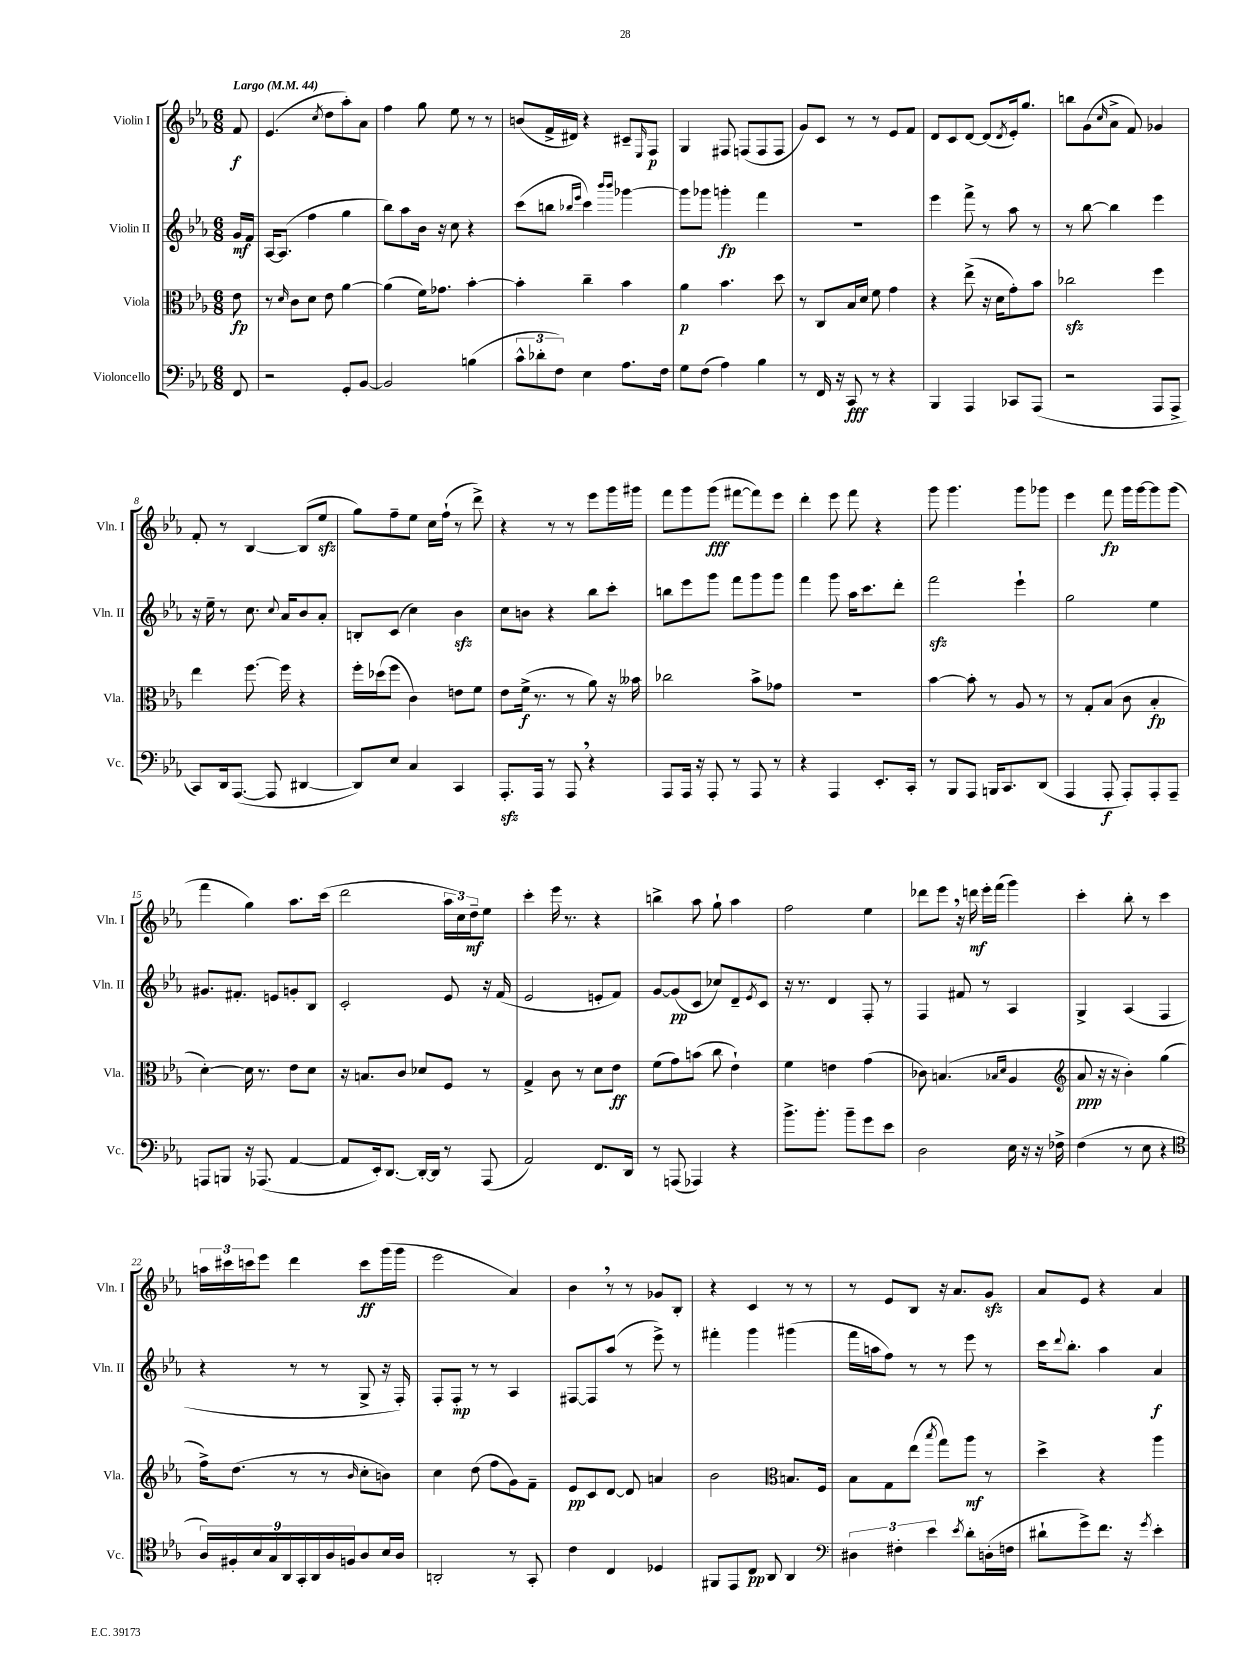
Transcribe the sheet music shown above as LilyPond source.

<<
\new StaffGroup <<
\new Staff = "s0" \with { instrumentName = "Violin I" shortInstrumentName = "Vln. I" } {
    \clef treble \key ees \major \numericTimeSignature \time 6/8 \partial 8 \tempo "Largo" 4 = 44
    f'8\f |
    ees'4.( \acciaccatura { c''8 } d''8 aes''8-.) aes'8 |
    f''4 g''8 ees''8 r8 r8 |
    b'8( f'16-> dis'16) r4 cis'8-- \grace { ees16 } f8\p |
    g4 fis8 f8( f8 f8 |
    g'8) c'8 r8 r8 ees'8 f'8 |
    d'8 c'8 d'8~ d'8( \acciaccatura { d'8 } ees'16-.) g''8. |
    b''8 g'8( \grace { c''16 } aes'8-> f'8) ges'4 |
    f'8-. r8 bes4~ bes8( ees''8\sfz |
    g''8) f''8-- ees''8 c''16 f''16-!( r8 d'''8->) |
    r4 r8 r8 ees'''8 g'''16 gis'''16 |
    f'''8 g'''8 g'''8\fff( fis'''8~ fis'''8) ees'''8 |
    d'''4-. ees'''8 f'''8 r4 |
    g'''8 g'''4. g'''8 ges'''8 |
    ees'''4 f'''8\fp g'''16 g'''16~ g'''8 g'''8( |
    f'''4 g''4) aes''8. c'''16( |
    d'''2 \tuplet 3/2 { aes''16 c''16) d''16--\mf } ees''8 |
    c'''4-. ees'''16 r8. r4 |
    b''4-> aes''8 g''8-! aes''4 |
    f''2 ees''4 |
    des'''8 ees'''8 \breathe r16 d'''16\mf ees'''16-. f'''16( g'''4) |
    c'''4-. bes''8-. r8 c'''4 |
    \tuplet 3/2 { a''16 cis'''16 c'''16 } ees'''8 d'''4 c'''8\ff g'''16( g'''16 |
    ees'''2 aes'4) |
    bes'4 \breathe r8 r8 ges'8 bes8-. |
    r4 c'4 r8 r8 |
    r8 ees'8 bes8 r16 aes'8. g'8\sfz |
    aes'8 ees'8 r4 aes'4 \bar "|." |
}
\new Staff = "s1" \with { instrumentName = "Violin II" shortInstrumentName = "Vln. II" } {
    \clef treble \key ees \major \numericTimeSignature \time 6/8 \partial 8
    g'16\mf f'16 |
    aes16~ aes8.( f''4 g''4 |
    bes''8) aes''8 bes'16 r16 c''8 r4 |
    c'''8( b''8 \grace { bes''16 ees'''16 } c'''4) \grace { bes'''16 bes'''16 } ges'''4~ |
    ges'''8 ges'''8 g'''4-.\fp f'''4 |
    R2. |
    ees'''4 f'''8-> r8 aes''8 r8 |
    r8 bes''8~ bes''4 ees'''4 |
    r16 ees''16-- r8 c''8. \appoggiatura { c''8 } aes'16 bes'8 aes'8-. |
    b8-. c'8( c''4) bes'4\sfz |
    c''8 b'8 r4 bes''8 c'''8-. |
    b''8 ees'''8 g'''8 f'''8 g'''8 g'''8 |
    f'''4 g'''8 aes''16 c'''8. d'''8-. |
    f'''2\sfz ees'''4-! |
    g''2 ees''4 |
    gis'8. fis'8.-. e'8 g'8-. bes8 |
    c'2-. ees'8 r16 f'16( |
    ees'2 e'8-. f'8) |
    g'8~ g'8\pp( c'8 ces''8) d'8-- \acciaccatura { ees'8 } c'8 |
    r16 r8. d'4 f8-. r8 |
    f4 fis'8 r8 aes4 |
    g4-> aes4( f4 |
    r4 r8 r8 g8-> r16 f16-.) |
    f8-. f8-.\mp r8 r8 aes4 |
    fis8~ fis8 aes''8( r8 ees'''8->) r8 |
    fis'''4-. g'''4 gis'''4( |
    f'''16 a''16 f''8) r8 r8 ees'''8 r8 |
    c'''16 \appoggiatura { d'''8 } bes''8.-. aes''4 aes'4\f \bar "|." |
}
\new Staff = "s2" \with { instrumentName = "Viola" shortInstrumentName = "Vla." } {
    \clef alto \key ees \major \numericTimeSignature \time 6/8 \partial 8
    ees'8\fp |
    r8 \grace { d'16 } c'8 d'8 ees'8 aes'4~ |
    aes'4( f'16) ges'8. bes'4~-. |
    bes'4-. c''4-- bes'4 |
    aes'4\p bes'4. d''8 |
    r8 c8 bes16 d'16 f'8 g'4 |
    r4 ees''8->( r16 d'16 g'8-.) bes'8 |
    ces''2\sfz f''4 |
    ees''4 f''8.~ f''16 r4 |
    f''16-. des''16( f''8 c'4) e'8 f'8 |
    ees'8 f'16->\f( r8. r8 aes'8) r16 beses'16 |
    ces''2 bes'8-> ges'8 |
    R2. |
    bes'4~ bes'8-. r8 aes8 r8 |
    r8 g8-. bes8( c'8 bes4-.\fp |
    d'4~-.) d'16 r8. ees'8 d'8 |
    r16 b8. c'8 des'8 f8 r8 |
    g4-> c'8 r8 d'8 ees'8\ff |
    f'8( g'8) b'8( c''8 ees'4-!) |
    f'4 e'4 g'4( |
    ces'8) b4.( \grace { bes16 d'16 } aes4 |
    \clef treble aes'8\ppp r16 r16 bes'4-.) g''4( |
    f''16->) d''8.( r8 r8 \grace { bes'16 } c''8-. b'8) |
    c''4 d''8( f''8 g'8) f'8-- |
    ees'8\pp c'8 d'8~ d'8 a'4 |
    bes'2 \clef alto b8. f16 |
    bes8 g8 ees''8( \acciaccatura { bes''8 } g''8) aes''8\mf r8 |
    d''4-> r4 aes''4 \bar "|." |
}
\new Staff = "s3" \with { instrumentName = "Violoncello" shortInstrumentName = "Vc." } {
    \clef bass \key ees \major \numericTimeSignature \time 6/8 \partial 8
    f,8 |
    r2 g,8-. bes,8~ |
    bes,2 b4( |
    \tuplet 3/2 { c'8-^ des'8-. f8) } ees4 aes8. f16 |
    g8 f8( aes4) bes4 |
    r8 f,16 r16 c,8\fff r8 r4 |
    bes,,4 aes,,4 ces,8 aes,,8( |
    r2 aes,,8 aes,,8-> |
    c,8) d,16 aes,,8.~( aes,,8 dis,4~ |
    dis,8) ees8 c4 c,4 |
    aes,,8.-.\sfz aes,,16 r8 aes,,8 \breathe r4 |
    aes,,8 aes,,16 r16 aes,,8-. r8 aes,,8 r8 |
    r4 aes,,4 ees,8.-. c,16-. |
    r8 bes,,8 aes,,8 b,,16 c,8. d,8( |
    aes,,4 aes,,8-.\f aes,,8-.) aes,,8-. aes,,8-- |
    a,,8 b,,8 r16 aes,,8.( aes,4~ |
    aes,8 ees,16-.) d,8.~ d,16~-. d,16 r8 aes,,8( |
    aes,2) f,8. d,16 |
    r8 a,,8( aes,,4) r4 |
    bes'8.-> bes'8.-. bes'8-- g'8 ees'8 |
    d2 ees16 r16 r16 fes16-> |
    f4( r8 ees8 r4 |
    \clef tenor \tuplet 9/8 { aes16) fis16-. bes16 g16 aes,16 g,16-. aes,16 aes16 f16 } aes8 bes16 aes16 |
    a,2-. r8 g,8-. |
    c'4 c4 des4 |
    fis,8 ees,8 c8\pp aes,8 aes,4 |
    \clef bass \tuplet 3/2 { dis4 fis4-. ees'4 } \acciaccatura { ees'8 } d'8-. d16-.( f16 |
    dis'8-! g'8->) f'8. r16 \acciaccatura { g'8 } ees'4-. \bar "|." |
}
>>
>>
